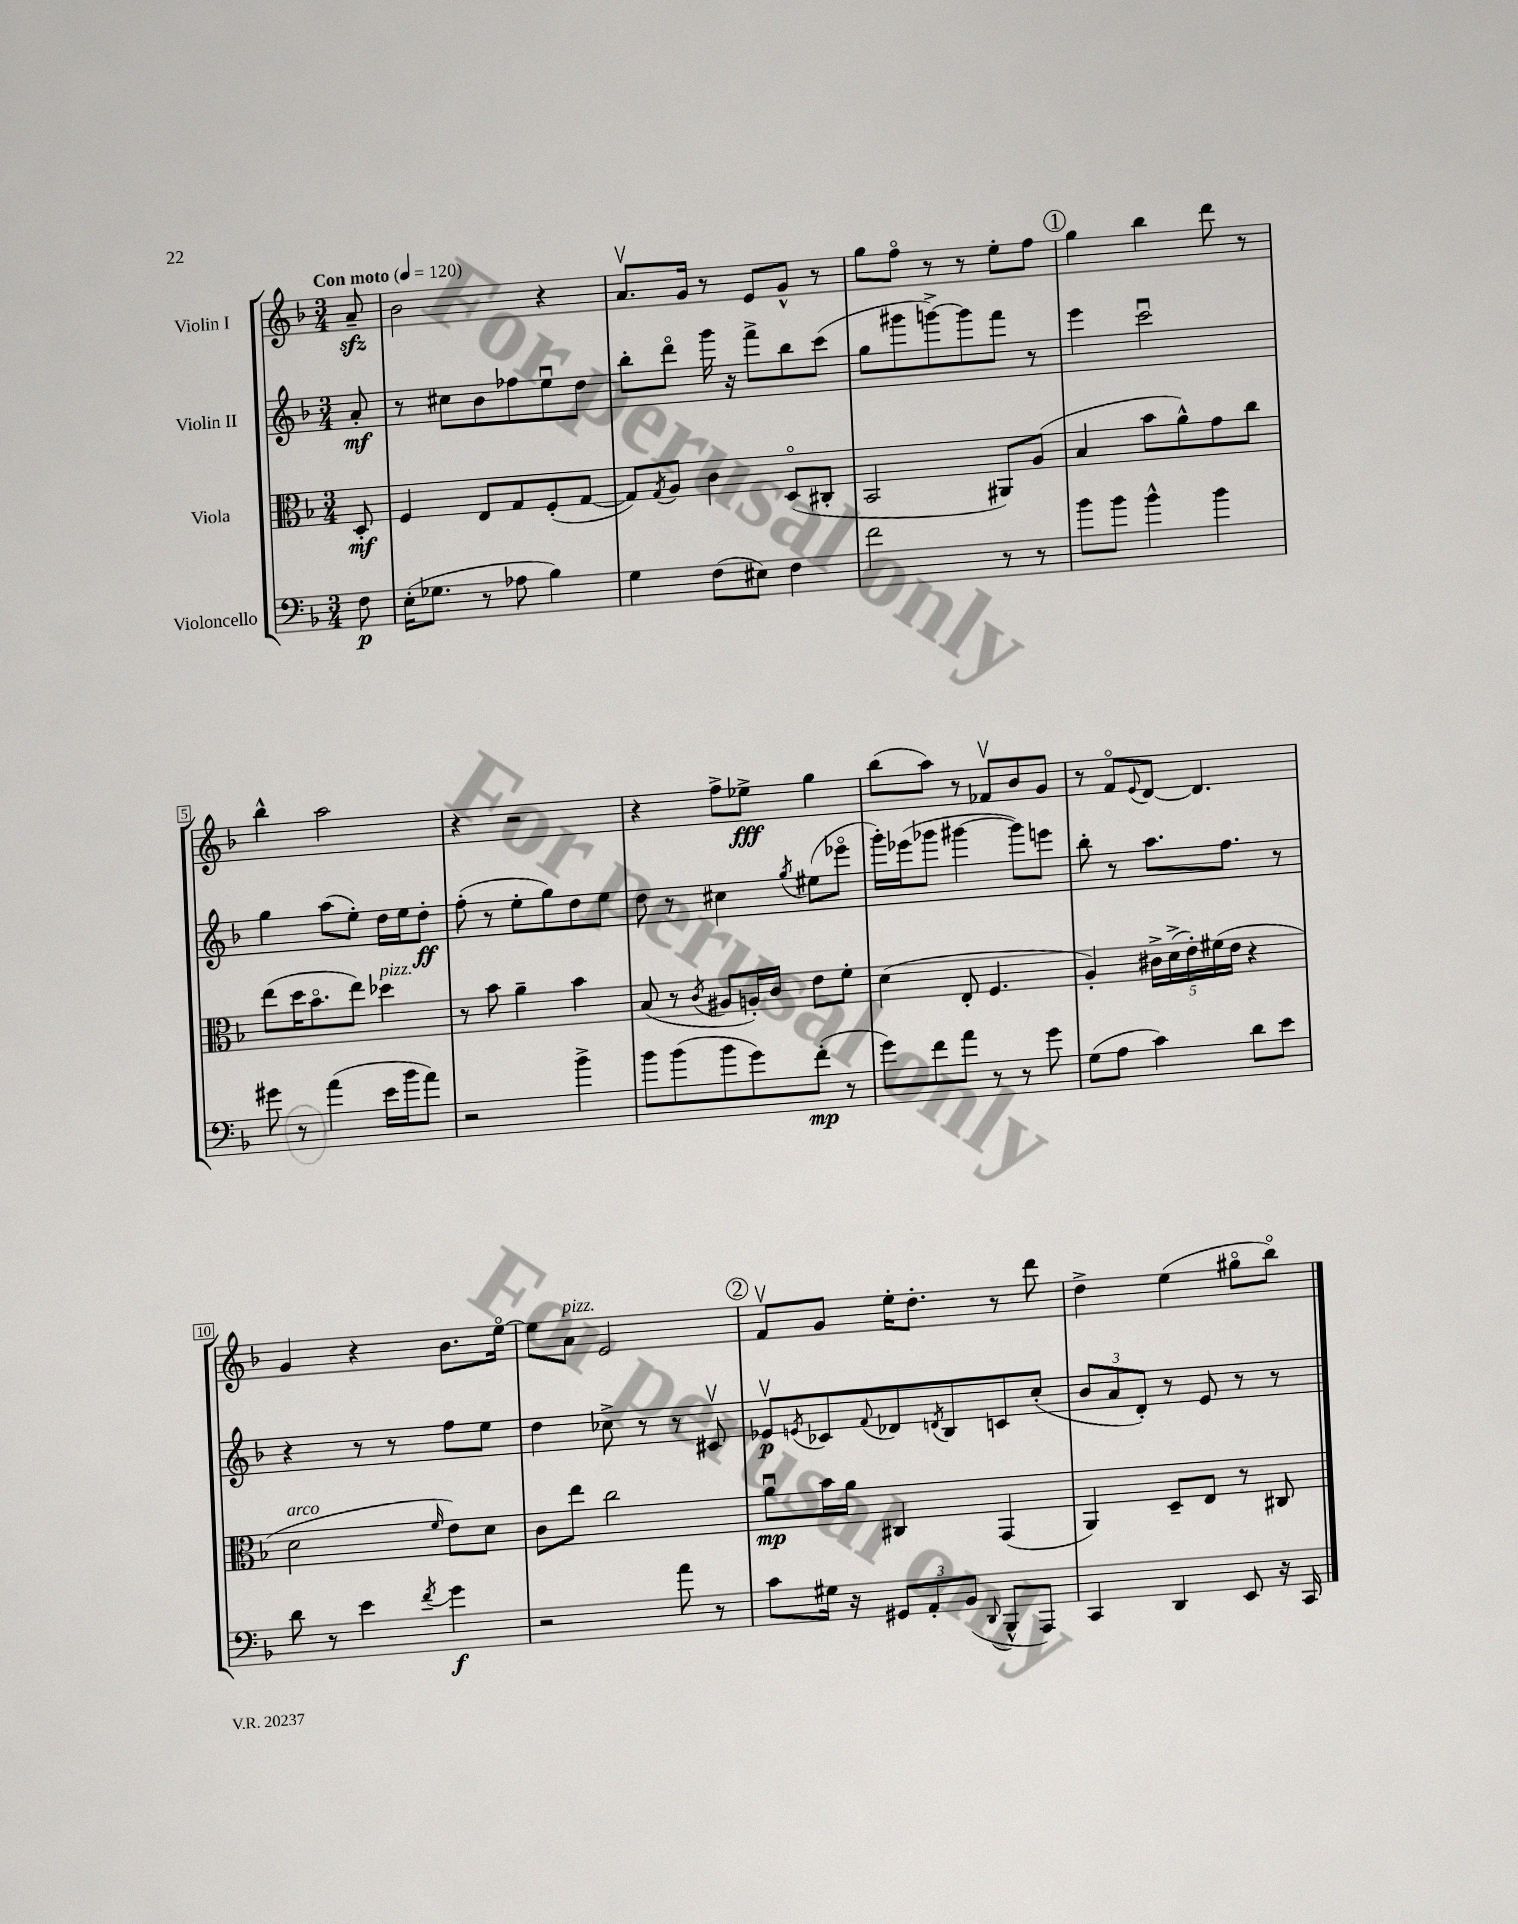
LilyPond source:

<<
\new StaffGroup <<
\new Staff = "s0" \with { instrumentName = "Violin I" } {
    \clef treble \key f \major \numericTimeSignature \time 3/4 \partial 8 \tempo "Con moto" 4 = 120
    a'8--\sfz |
    bes'2 r4 |
    a'8.\upbow g'16 r8 e'8 g'8-^ r8 |
    g''8 f''8\flageolet r8 r8 e''8-. f''8 |
    \mark \markup { \circle "1" } g''4 bes''4 d'''8 r8 |
    bes''4-^ a''2 |
    r4 r2 |
    r4 f''8-> ees''8->\fff g''4 |
    bes''8( a''8) r8 fes'8\upbow bes'8 g'8 |
    r8 f'8\flageolet \appoggiatura { e'8 } d'8~ d'4. |
    g'4 r4 bes'8. e''16~\flageolet |
    e''8 a'8^\markup { \italic "pizz." } e'2 |
    \mark \markup { \circle "2" } f'8\upbow g'8 e''16-. d''8.-. r8 d'''8 |
    d''4-> e''4( gis''8\flageolet bes''8\flageolet) \bar "|." |
}
\new Staff = "s1" \with { instrumentName = "Violin II" } {
    \clef treble \key f \major \numericTimeSignature \time 3/4 \partial 8
    a'8-.\mf |
    r8 cis''8 bes'8 fes''8 e''8\downbow d''8 |
    bes''8-. d'''8\flageolet g'''16 r16 f'''8-> bes''8 c'''8( |
    g''8 gis'''8 g'''8~->) g'''8 f'''8 r8 |
    \mark \markup { \circle "1" } e'''4 c'''2\downbow |
    g''4 a''8( e''8-.) d''16 e''16 d''8-.\ff |
    f''8-.( r8 e''8-. g''8) d''8 e''8 |
    d''8 r8 cis''4 \acciaccatura { g''8 } eis''8( ees'''8\flageolet |
    g'''16-.) ees'''16( ges'''8 gis'''4~ gis'''8) e'''8 |
    bes''8-. r8 a''8. f''8. r8 |
    r4 r8 r8 f''8 e''8 |
    d''4 ces''8-> r8 r8 cis'8\upbow |
    \mark \markup { \circle "2" } ees'8\upbow\p \acciaccatura { e'8 } ces'8 \appoggiatura { f'8 } des'8 \acciaccatura { d'8 } bes8 c'8 c''8-.( |
    \tuplet 3/2 { bes'8 a'8 d'8-.) } r8 e'8 r8 r8 \bar "|." |
}
\new Staff = "s2" \with { instrumentName = "Viola" } {
    \clef alto \key f \major \numericTimeSignature \time 3/4 \partial 8
    d8-.\mf |
    f4 e8 g8 f8-.( g8~ |
    g8) \acciaccatura { g8 } a8 c'4 d8\flageolet( cis8-. |
    bes,2 ais,8) a8( |
    \mark \markup { \circle "1" } bes4 bes'8 a'8-^) g'8 c''8 |
    e''8( d''16 bes'8.\flageolet e''8) des''4^\markup { \italic "pizz." } |
    r8 bes'8 a'4-- bes'4 |
    bes8( r8 \acciaccatura { c'8 } ais8 a16-.) c'16 e'8 f'8-. |
    d'4( e8-. f4. |
    a4-.) \tuplet 5/4 { cis'16-> d'16->( e'16-.) fis'16( e'16 } r4 |
    d'2^\markup { \italic "arco" } \grace { f'16 } e'8) d'8 |
    c'8 e''8 c''2 |
    \mark \markup { \circle "2" } a'8\downbow\mp bes'16 a'16 cis4 g,4( |
    a,4) d8-- e8 r8 cis8 \bar "|." |
}
\new Staff = "s3" \with { instrumentName = "Violoncello" } {
    \clef bass \key f \major \numericTimeSignature \time 3/4 \partial 8
    f8\p |
    e16-.( ges8. r8 aes8 bes4) |
    g4 f8( eis8) f4 |
    f'2 r8 r8 |
    \mark \markup { \circle "1" } bes'8 bes'8 bes'4-^ bes'4 |
    gis'8 r8 a'4( e'16 bes'16 a'8) |
    r2 bes'4-> |
    bes'8 bes'8( bes'8 g'8) f'8-.\mp( r8 |
    g'8) f'8 a'8 r8 r8 g'8 |
    g8( a8 c'4) d'8 e'8 |
    d'8 r8 e'4 \acciaccatura { f'8 } g'4\f |
    r2 a'8 r8 |
    \mark \markup { \circle "2" } c'8 gis16 r16 \tuplet 3/2 { gis,8 a,8-. bes,8( } \appoggiatura { d,8 } bes,,8-^ a,,8) |
    c,4 d,4 e,8 r16 c,16 \bar "|." |
}
>>
>>
\layout { \context { \Score \override BarNumber.stencil = #(make-stencil-boxer 0.1 0.3 ly:text-interface::print) } }
